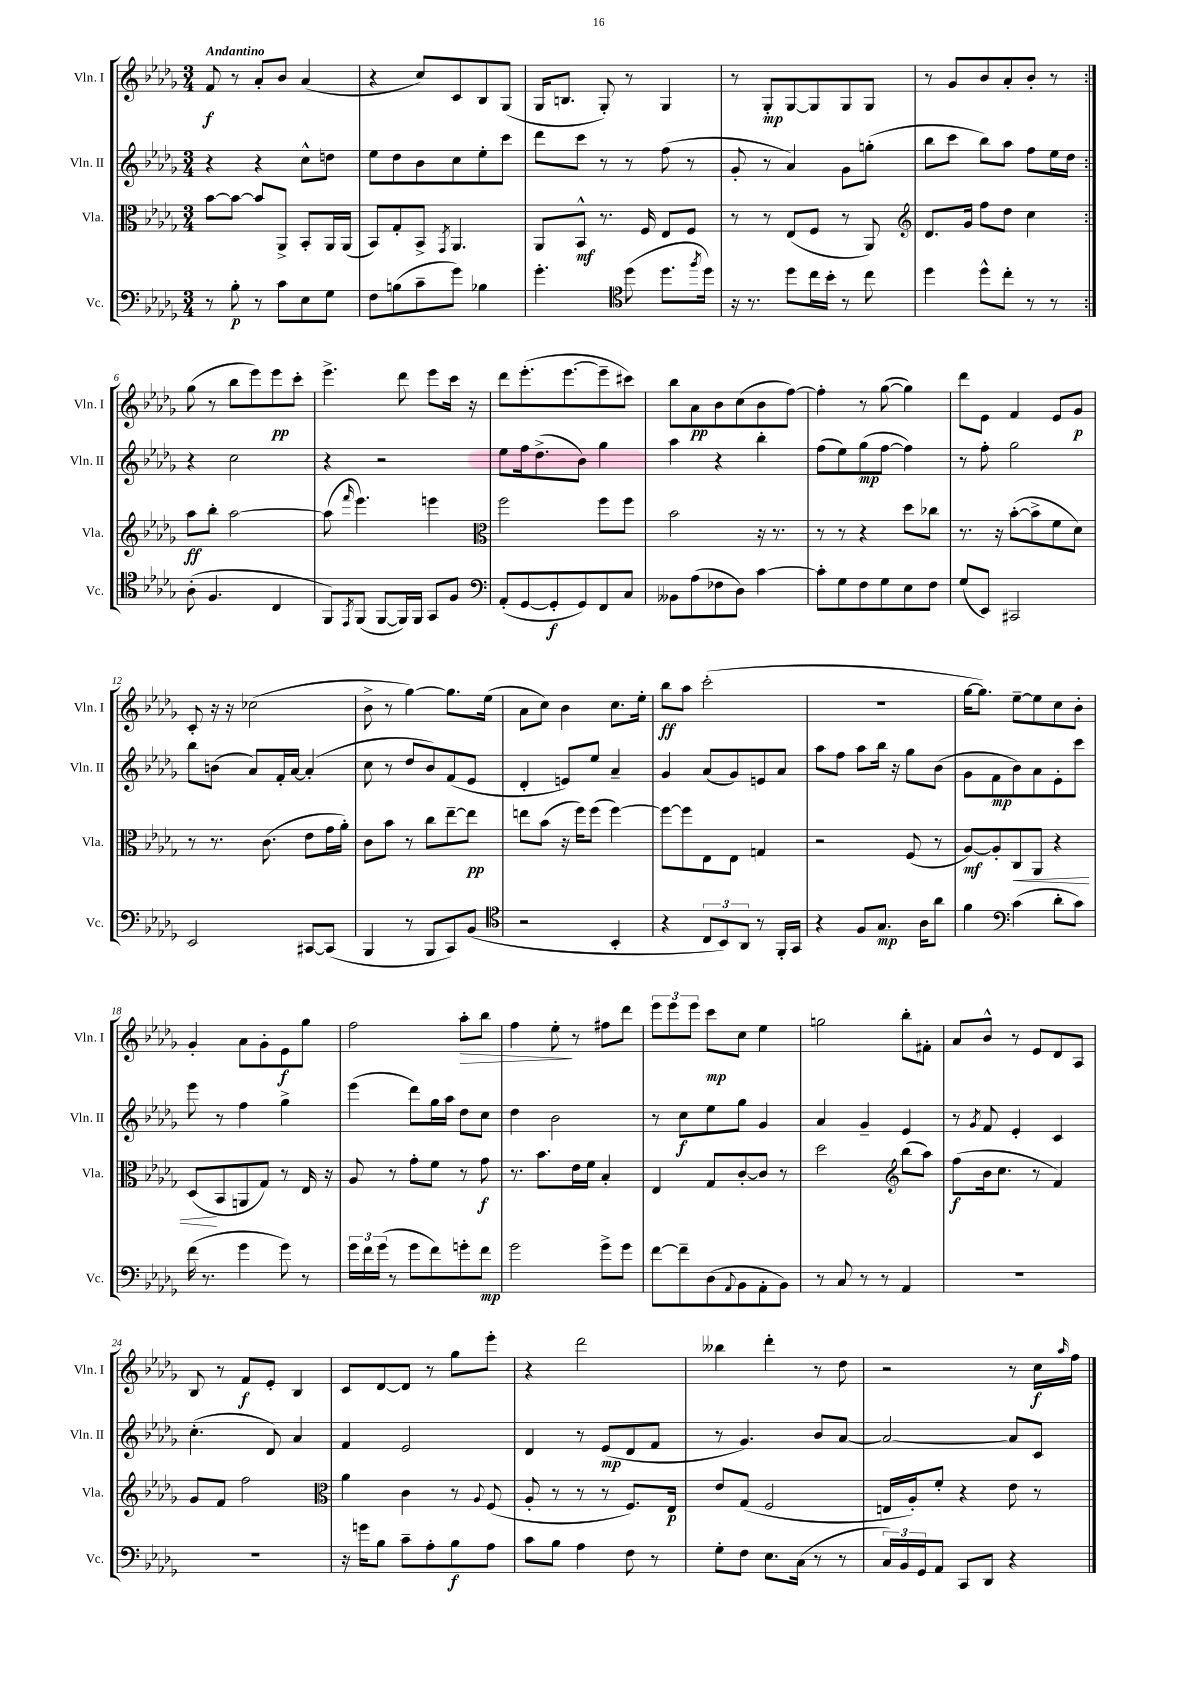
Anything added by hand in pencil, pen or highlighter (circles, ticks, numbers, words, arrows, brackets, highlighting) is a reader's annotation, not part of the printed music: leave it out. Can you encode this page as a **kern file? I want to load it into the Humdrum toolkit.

**kern	**kern	**kern	**kern
*staff4	*staff3	*staff2	*staff1
*clefF4	*clefC3	*clefG2	*clefG2
*k[b-e-a-d-g-]	*k[b-e-a-d-g-]	*k[b-e-a-d-g-]	*k[b-e-a-d-g-]
*M3/4	*M3/4	*M3/4	*M3/4
8r	[8b-	4r	8f
8B-'	8b-_	.	8r
8r	8b-]	4r	8a-'
8c	8AA-^	.	8b-
8E-	8BB-'	8cc^^	(4a-
8G-	16AA-	8dd	.
.	(16AA-	.	.
=	=	=	=
8F	8BB-)	8ee-	4r
(8B	8G-'	8dd-	.
8c~	8BB-^	8b-	8cc)
.	8qGG-	.	.
8g-)	4.AA-	8cc	8c
4B-	.	8ee-'	8B-
.	.	8ccc	(8G-
=	=	=	=
4.g-'	8AA-	8ddd-	16G-
.	.	.	8.B
.	8BB-^^	8ccc	.
.	8.r	8r	8G-')
*clefC4	*	*	*
(8dd-	.	8r	8r
.	16F	.	.
8.dd-	8E-	(8ff	4G-
.	8F	8r	.
8qff	.	.	.
16dd-)	.	.	.
=	=	=	=
16r	8r	8g-'	8r
8.r	.	.	.
.	8r	8r	8G-'
8dd-	(8E-	4a-)	[8G-
16cc	8F	.	8G-]
16b-'	.	.	.
8r	8r	8g-	8G-
8cc	8AA-)	(8gg'	8G-
=	=	=	=
*	*clefG2	*	*
4dd-	8.d-	8bb-	8r
.	.	8ccc	8g-
.	16g-	.	.
8dd-^^	8ff	8bb-)	8b-
8cc'	8dd-	8aa-	8a-'
8r	4cc	8ff	8b-'
8r	.	16ee-	8r
.	.	16dd-	.
=:|!	=:|!	=:|!	=:|!
(8A-'	8aa-	4r	(8gg-
4.F	8bb-'	.	8r
.	[2aa-	2cc	8bb-
.	.	.	8eee-)
4C	.	.	8eee-
.	.	.	8ccc'
=	=	=	=
8FF)	(8aa-]	4r	4.eee-^
8qEE-	16qqfff	.	.
(8FF	4.eee-)	.	.
[8FF	.	2r	.
16FF])	.	.	8ddd-
16FF	.	.	.
8GG-	4eee	.	8eee-
8F	.	.	16ccc
.	.	.	16r
=	=	=	=
*clefF4	*clefC3	*	*
(8AA-'	2ff	8ee-	8ddd-
[8GG-	.	16ff	(8.eee-'
.	.	(8.dd-^	.
8GG-']	.	.	.
.	.	.	[8.eee-
8GG-)	.	8b-)	.
8FF	8ff	4gg-	8eee-~]
8C	8ff	.	8ccc#)
=	=	=	=
8BB--	2b-	4aa-	8bb-
(8A-	.	.	8a-
8F-	.	4r	8b-
8D-)	.	.	(8cc
[4c	16r	4bb-'	8b-
.	8.r	.	.
.	.	.	[8ff)
=	=	=	=
8c']	8r	(8ff	4ff']
8G-	8r	8ee-)	.
8F	4r	(8gg-	8r
8G-	.	[8ff	([8gg-
8E-	8dd-	4ff])	4gg-])
8F	8cc-	.	.
=	=	=	=
(8G-	8.r	8r	8ddd-
8EE-)	.	8ff'	8e-
.	16r	.	.
2CC#	([8b-'	2gg-	4f
.	8b-^]	.	.
.	8f	.	8e-
.	8d-)	.	8g-
=	=	=	=
2EE-	8r	8bb-	8c'
.	8.r	(8b	16r
.	.	.	16r
.	.	8a-)	(2cc-
.	(8.c	.	.
.	.	16f'	.
.	.	[16a-	.
[8CC#	8e-	(4a-']	.
(8CC#]	16g-	.	.
.	16a-')	.	.
=	=	=	=
4BBB-	8c	8cc	8b-^
.	8b-	8r	8r
8r	8r	8dd-	[4gg-)
8BBB-	8cc	8b-)	.
8CC)	[8ee-~	(8f	8.gg-]
(8BB-	8ee-]	8e-	.
.	.	.	(16ee-
=	=	=	=
*clefC4	*	*	*
2r	8ee	4d-'	8a-
.	(8b-	.	8cc)
.	16r	8e)	4b-
.	16ff)	.	.
.	(8ff	8ee-	.
4BB-'	[4ff)	4a-~	8.cc
.	.	.	16ee-'
=	=	=	=
4r	8ff_	4g-	8bb-
.	8ff]	.	8aa-
12C	8E-	(8a-	(2ccc'
12BB-)	.	.	.
.	8E-	8g-)	.
12AA-	.	.	.
8r	4G	8e	.
16FF'	.	8a-	.
16GG-	.	.	.
=	=	=	=
4r	2r	8aa-	2.r
.	.	8ff	.
8F	.	8aa-	.
8.G-	.	16bb-	.
.	.	16r	.
.	(8F	8gg-	.
16A-	.	.	.
8a-	8r	(8b-	.
=	=	=	=
4f	[8A-)	8g-	[16gg-
.	.	.	8.gg-])
.	8A-']	8f	.
*clefF4	*	*	*
(4c	8C	8b-)	[8ee-~
.	8AA-	8a-	8ee-]
8d-'	4r	8e-'	8cc
8c)	.	8ccc	8b-'
=	=	=	=
(16f	(8D-	8eee-	4g-'
8.r	.	.	.
.	8BB-	8r	.
4g-	8AA	4ff	8a-
.	8G-)	.	8g-'
8g-)	8r	4gg-^	8e-
8r	16E-	.	8gg-
.	16r	.	.
=	=	=	=
24g-	8A-	(4eee-	2ff
24f	.	.	.
(24g-	.	.	.
8r	8r	.	.
8g-	8g-'	8ddd-)	.
8f)	8f	16gg-	.
.	.	16aa-	.
8g'	8r	8dd-	8aa-'
8f	8g-	8cc	8bb-
=	=	=	=
2g-	8.r	4dd-	4ff
.	8.b-	.	.
.	.	2b-	8ee-'
.	16e-	.	8r
.	16f	.	.
8g-^	4B-'	.	8ff#
8g-	.	.	8ddd-
=	=	=	=
[8f	4E-	8r	12eee-
.	.	.	12eee-
8f~]	.	8cc	.
.	.	.	12eee-
(8D-	8G-	8ee-	8ccc
8qqAA-	.	.	.
8BB-	[8c'	8gg-	8cc
8AA-'	8c]	4g-	4ee-
8BB-)	8r	.	.
=	=	=	=
8r	2dd-	4a-	2gg
8C	.	.	.
8r	.	4g-~	.
8r	.	.	.
*	*clefG2	*	*
4AA-	(8bb-	4e-	8bb-'
.	8aa-)	.	8f#'
=	=	=	=
2.r	(8ff	8r	8a-
.	.	8qg-	.
.	16b-	8f	8b-^^
.	8.cc	.	.
.	.	4e-'	8r
.	8r	.	8e-
.	4f)	4c	8d-
.	.	.	8A-
=	=	=	=
2.r	8g-	(4.cc'	8B-
.	8f	.	8r
.	2ff	.	8f
.	.	8d-)	8e-'
.	.	4a-	4B-
=	=	=	=
*	*clefC3	*	*
16r	4a-	4f	8c
16g	.	.	.
8B-	.	.	[8d-
8c~	4c	2e-	8d-]
8A-'	.	.	8r
8B-	8r	.	8gg-
.	8qqA-	.	.
8A-	(8F	.	8eee-'
=	=	=	=
8c	8A-'	4d-	4r
8B-	8r	.	.
4A-	8r	8r	2ddd-
.	8r	(8e-	.
8F	8.F)	8d-	.
8r	.	8f	.
.	16E-	.	.
=	=	=	=
8G-'	8e-	8r	4bb--
8F	(8G-	4.g-)	.
8.E-	2F	.	4ddd-'
(16C	.	.	.
8r	.	8b-	8r
8r	.	[8a-	8dd-
=	=	=	=
24C)	16E	2a-_	2r
24BB-	.	.	.
.	16A-')	.	.
24GG-	.	.	.
8AA-	8f'	.	.
8CC	4r	.	.
8DD-	.	.	.
4r	8e-	8a-]	8r
.	8r	8c	16cc
.	.	.	16qqaa-
.	.	.	16ff
==	==	==	==
*-	*-	*-	*-
